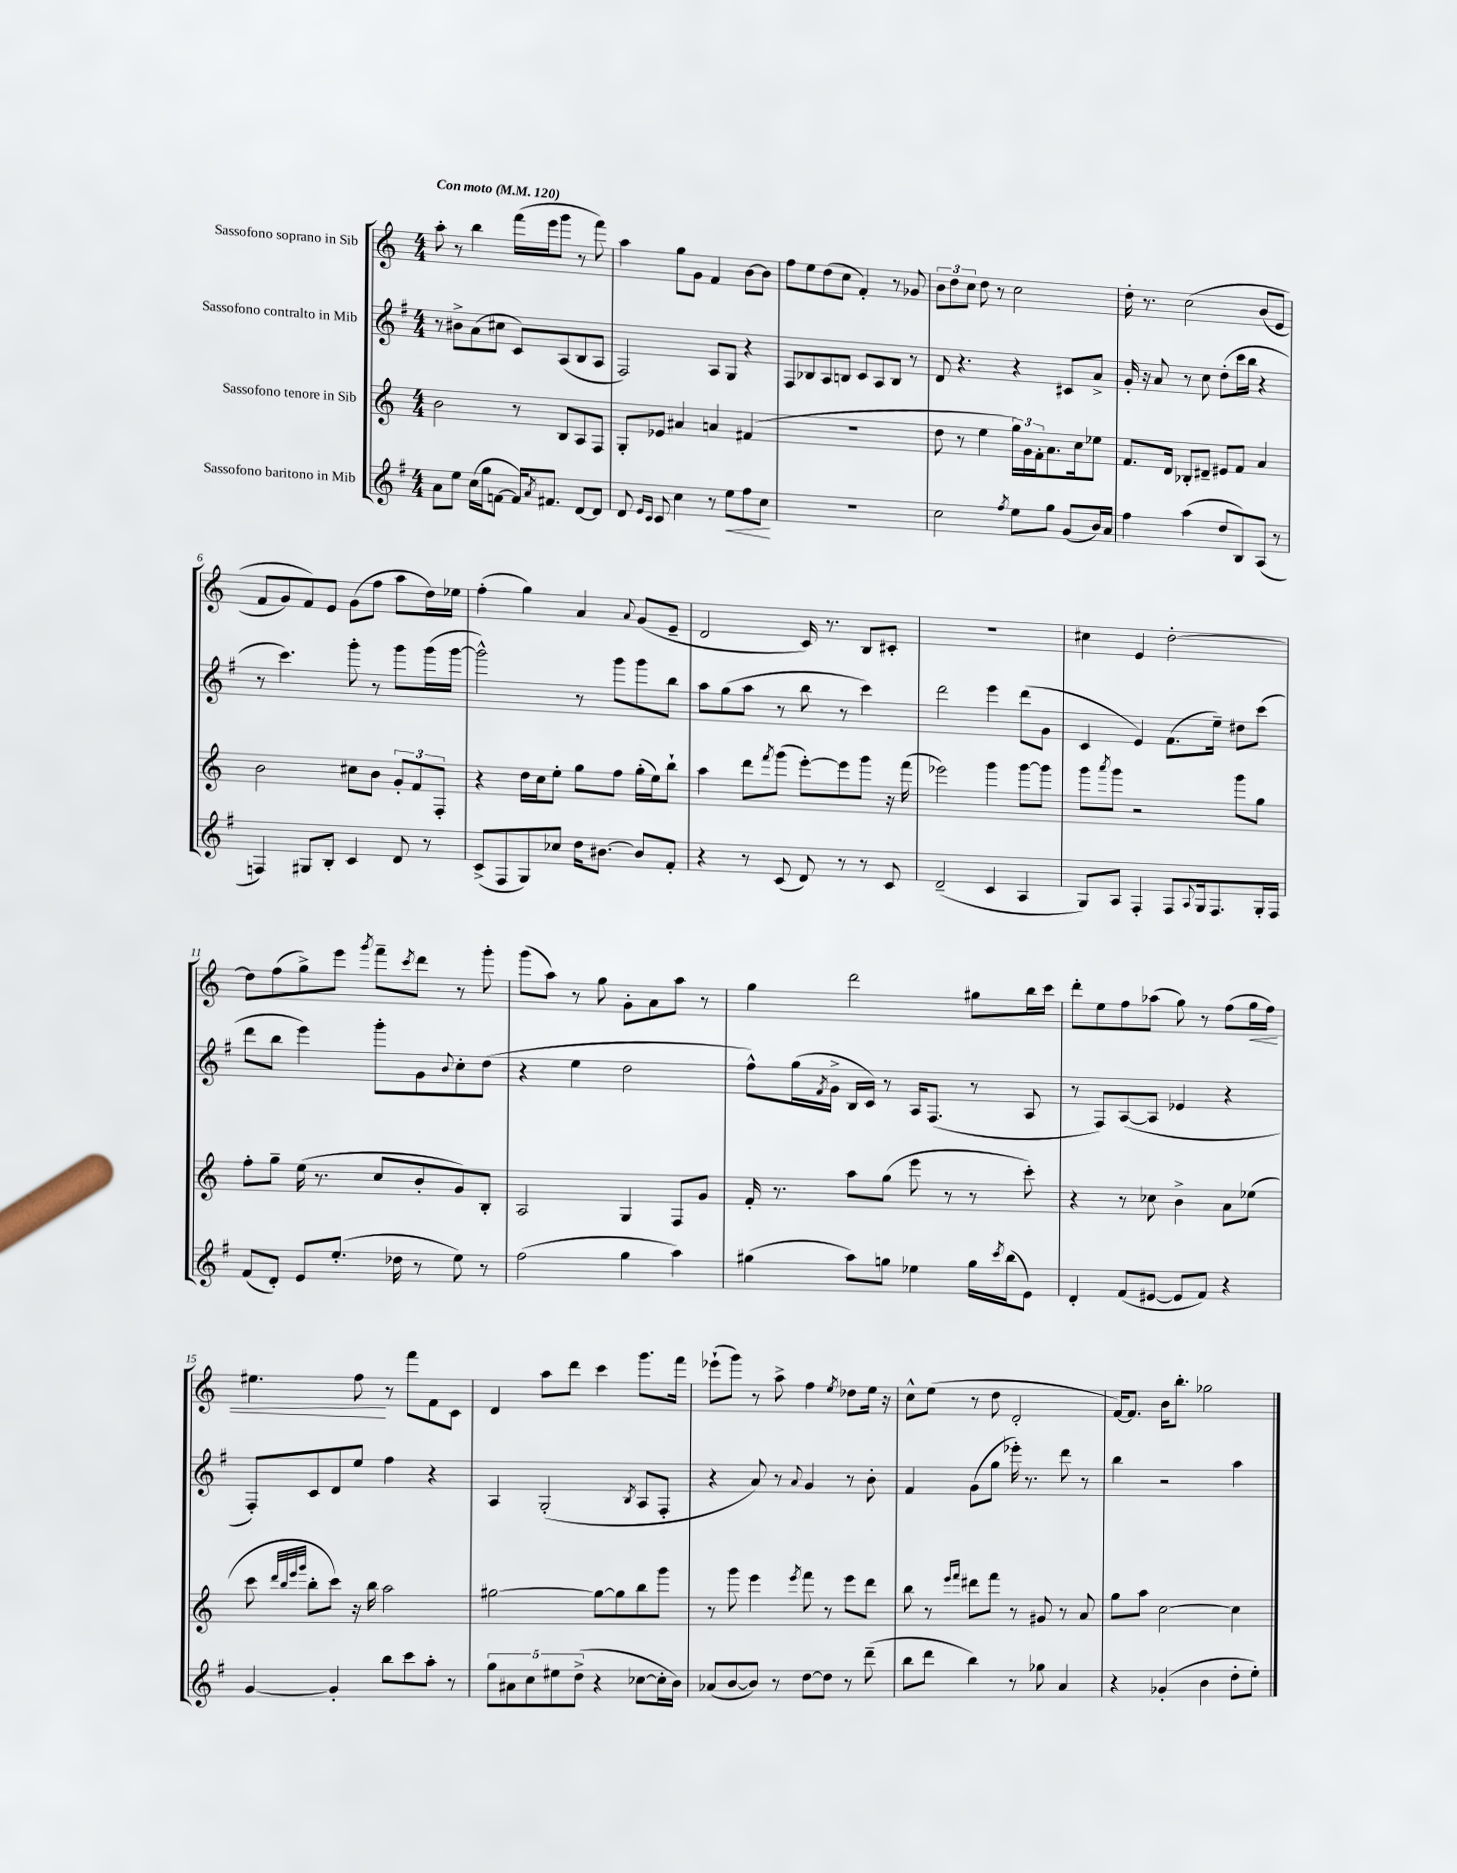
<<
\new StaffGroup <<
\new Staff = "s0" \with { instrumentName = "Sassofono soprano in Sib" } {
    \clef treble \key c \major \numericTimeSignature \time 4/4 \tempo "Con moto" 4 = 120
    a''8-. r8 b''4 f'''16( e'''16 g'''8 r8 f'''8) |
    a''4 g''8 g'8 f'4 b'8~ b'8 |
    f''8 e''8 d''8( c''8 f'4-.) r8 ges'8 |
    \tuplet 3/2 { b'8 d''8 c''8 } d''8 r8 c''2 |
    d''16-. r8. c''2\( b'8( e'8 |
    f'8 g'8) f'8\) e'8 g'8( f''8 a''8 d''16) ees''16 |
    f''4-.( g''4) a'4 \appoggiatura { a'8 } g'8( e'8-- |
    d'2 c'16) r8. b8 cis'8-. |
    R1 |
    cis''4 e'4 d''2~-. |
    d''8 f''8( g''8->) e'''8 \acciaccatura { g'''8 } f'''8-- \acciaccatura { c'''8 } d'''8 r8 g'''8-. |
    g'''8( a''8) r8 g''8 g'8-. a'8 a''8 r8 |
    g''4 d'''2 gis''8 b''16 c'''16 |
    d'''8-. e''8 f''8 aes''8( g''8) r8 f''8( g''16\< f''16) |
    eis''4. f''8\! r8 f'''8 f'8 c'8 |
    d'4 a''8 d'''8 c'''4 g'''8. f'''16 |
    ees'''8-!( g'''8) r8 a''8-> f''4 \acciaccatura { e''8 } des''8 e''16 r16 |
    c''8-^ e''8( r8 d''8 d'2-. |
    f'16~) f'8. b'16 b''8.-. ges''2 \bar "|." |
}
\new Staff = "s1" \with { instrumentName = "Sassofono contralto in Mib" } {
    \clef treble \key g \major \numericTimeSignature \time 4/4
    r8 bis'8-> a'8( cis''8 c'8) a8( b8 a8 |
    fis2) a8 g8 r4 |
    fis8 bes8 a8 b8 c'8 a8 b8 r8 |
    d'8 r4. r4 cis'8 a'8-> |
    g'16-. r16 a'8 r8 c''8 d''8-.( c'''16 b''16 r4 |
    r8 c'''4.) g'''8-. r8 g'''8 g'''16( g'''16~ |
    g'''2-^) r8 g'''8 g'''8 b''8 |
    a''8 g''8( a''8 r8 b''8 r8 c'''4) |
    d'''2 e'''4 d'''8( g'8 |
    c'4 e'4) fis'8.( e''16--) dis''8 c'''8( |
    d'''8 b''8 e'''4) g'''8-. g'8 \appoggiatura { b'8 } c''8-. d''8( |
    r4 e''4 d''2 |
    fis''8-^) g''16( \acciaccatura { fis'8 } g'16-> b16 c'16) r8 a16 fis8.( r8 a8 |
    r8 fis8) a8~( a8 ees'4 r4 |
    fis8-.) c'8 d'8 e''8 fis''4 r4 |
    a4 g2-.( \acciaccatura { b8 } a8 fis8-. |
    r4 a'8) r8 \appoggiatura { a'8 } g'4 r8 b'8-. |
    fis'4 g'8( g''8 ees'''16-.) r8. d'''8 r8 |
    b''4 r2 a''4 \bar "|." |
}
\new Staff = "s2" \with { instrumentName = "Sassofono tenore in Sib" } {
    \clef treble \key c \major \numericTimeSignature \time 4/4
    b'2 r8 b8 a8 f8 |
    g8-. ees'8 ais'4 a'4 fis'4( |
    R1 |
    d''8 r8 e''4 \tuplet 3/2 { g''16) g'16 f'16-. } a'8. c''16 ees''8 |
    f'8. d'16 bes8-. dis'8-- eis'8 f'8 a'4 |
    b'2 cis''8 b'8 \tuplet 3/2 { g'8-. f'8 f8-. } |
    r4 d''16 c''16 e''8-. g''8 f''8 g''16-.( e''16) b''8-! |
    a''4 d'''8 \acciaccatura { f'''8 } g'''8( e'''8~-.) e'''8 g'''8 r16 f'''16( |
    ees'''2) g'''4 g'''8~ g'''8 |
    g'''8 \acciaccatura { a'''8 } g'''8 r2 g'''8 g''8 |
    f''8-. g''8-- e''16( r8. c''8 b'8-. g'8) b8-. |
    a2 g4 f8 g'8 |
    f'16-. r8. a''8 g''8( e'''8 r8 r8 c'''8-.) |
    r4 r8 ces''8 b'4-> a'8 ees''8( |
    c'''8 \grace { d'''32 b''32 e'''32 g'''32 } b''8-. c'''8) r16 b''16 a''2 |
    gis''2~ gis''8~ gis''8 b''8 g'''8 |
    r8 g'''8 e'''4 \acciaccatura { e'''8 } f'''8 r8 e'''8 d'''8 |
    b''8 r8 \grace { e'''16 f'''16 } dis'''8 f'''8 r8 gis'8 r8 a'8 |
    g''8 a''8 c''2~ c''4 \bar "|." |
}
\new Staff = "s3" \with { instrumentName = "Sassofono baritono in Mib" } {
    \clef treble \key g \major \numericTimeSignature \time 4/4
    a'8 e''8 c''16( g''16 f'8~ f'16) \acciaccatura { a'8 } fis'8. d'8~ d'8 |
    d'8 \grace { e'16 c'16 } c'8 c''4 r8 e''8\< fis''8 c''8\! |
    R1 |
    c''2 \acciaccatura { fis''8 } e''8 g''8 g'8( b'16) a'16 |
    fis''4 a''4( d''8 b8) a8( r8 |
    f4) gis8 b8-. c'4 d'8 r8 |
    c'8->( fis8 g8) ces''8 d''16 bis'8.~ bis'8 fis'8-. |
    r4 r8 c'8( d'8) r8 r8 c'8 |
    d'2--( c'4 a4 |
    g8) a8 fis4-. fis8 \appoggiatura { a8 } g16 fis8. g16-. fis16 |
    fis'8( d'8-.) e'8 e''8.-.( des''16 r8 e''8) r8 |
    fis''2( g''4 a''4) |
    gis''4( a''8) g''8 ees''4 g''16 \acciaccatura { c'''8 } b''16( e'8) |
    d'4-. fis'8( eis'8~ eis'8 fis'8) r4 |
    g'4~ g'4-. b''8 c'''8 a''8-. r8 |
    \tuplet 5/4 { g''8 ais'8 c''8 eis''8 d''8->( } r4 ces''8~ ces''16-. b'16) |
    aes'8( b'8~ b'8) r8 d''8~ d''8 r8 d'''8--( |
    b''8 d'''8 b''4) r8 ges''8 a'4 |
    r4 ges'4-.( b'4 d''8-. e''8-.) \bar "|." |
}
>>
>>
